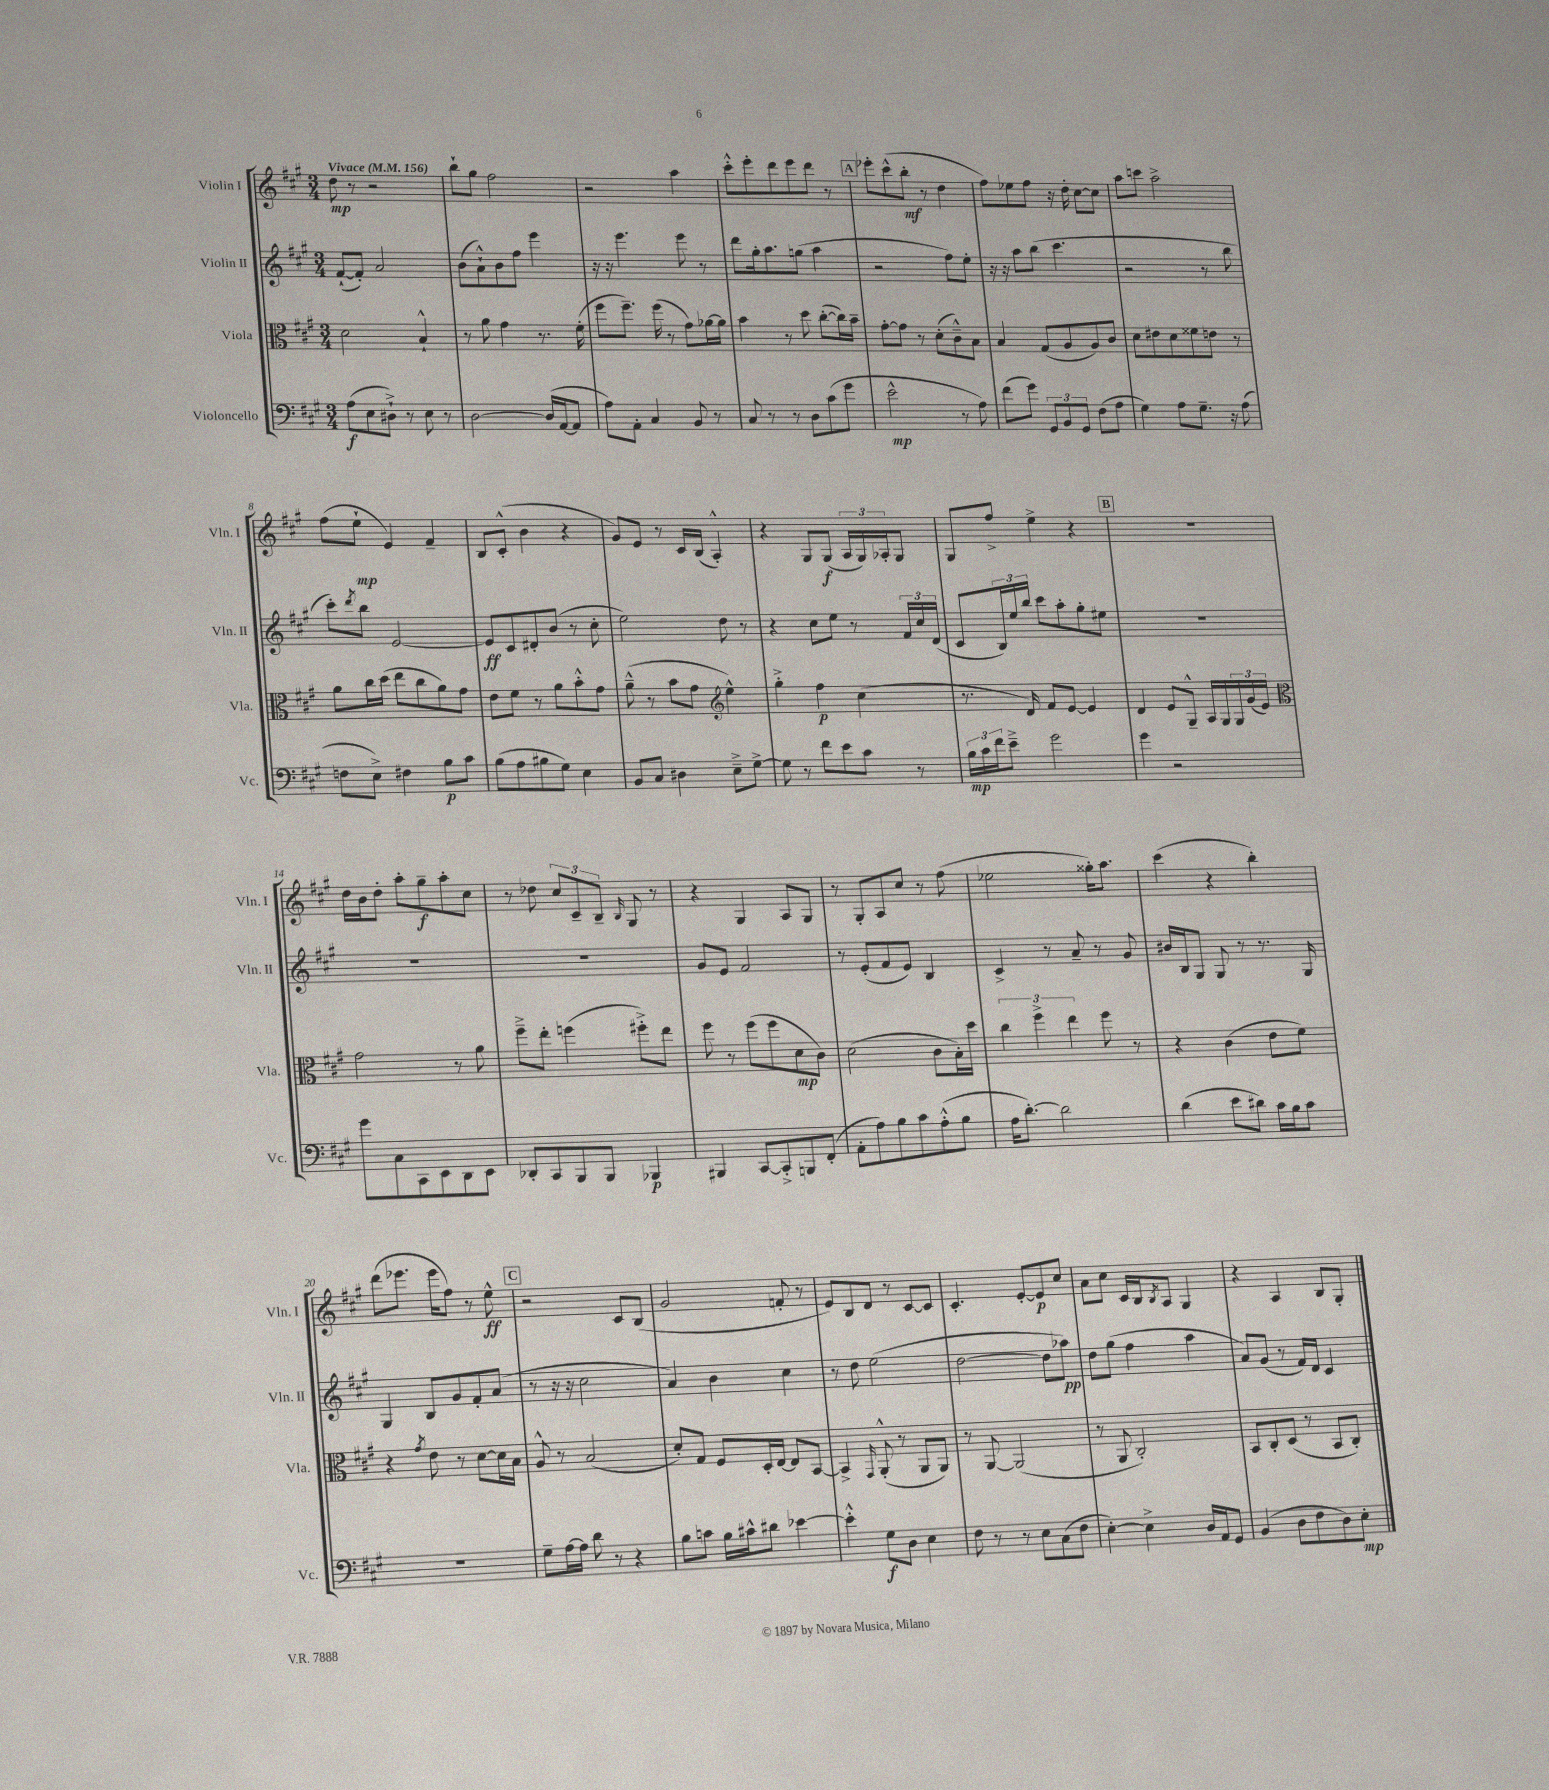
<<
\new StaffGroup <<
\new Staff = "s0" \with { instrumentName = "Violin I" shortInstrumentName = "Vln. I" } {
    \clef treble \key a \major \numericTimeSignature \time 3/4 \tempo "Vivace" 4 = 156
    d''8\mp r8 r2 |
    b''8-! gis''8 fis''2 |
    r2 a''4 |
    cis'''8-.-^ e'''8-. d'''8 e'''8 d'''8 r8 |
    \mark \markup { \box "A" } ees'''8-. cis'''8-^( b''8-.\mf r8 d''4 |
    fis''8) ees''8 fis''8 r16 d''16-. cis''8~ cis''8 |
    a''8 c'''8 a''2-> |
    fis''8( e''8-!\mp e'4) fis'4-- |
    b8 cis'8-.-^( b'4 r4 |
    gis'8) e'8 r8 cis'16 b16( a4-.-^) |
    r4 gis8 gis8\f( \tuplet 3/2 { a16 gis16) aes16-. } gis8 |
    gis8 fis''8-> e''4-> r4 |
    \mark \markup { \box "B" } R2. |
    d''16 b'16 d''8-. a''8-. gis''8--\f a''8-. cis''8 |
    r8 des''8 \tuplet 3/2 { cis''8 cis'8-- b8-- } \grace { b16 } gis8 r8 |
    r4 gis4 a8 gis8 |
    r8 gis8-. a8 cis''8 r8 fis''8( |
    ees''2 gisis''16-.) a''8. |
    cis'''4( r4 b''4-.) |
    d'''8( ees'''8. ees'''16 fis''8) r8 e''8-^\ff |
    \mark \markup { \box "C" } r2 cis'8 b8( |
    gis'2 f'8-. r8 |
    e'8) b8 d'8 r8 cis'8~ cis'8 |
    cis'4.-. e'8~-. e'8\p cis''8 |
    a'8 cis''8 cis'16 b16 \acciaccatura { b8 } a8 gis4 |
    r4 a4 b8 gis8-. \bar "|." |
}
\new Staff = "s1" \with { instrumentName = "Violin II" shortInstrumentName = "Vln. II" } {
    \clef treble \key a \major \numericTimeSignature \time 3/4
    fis'8~-!( fis'8-.) a'2 |
    b'8( a'8-!-^) b'8 fis''8 e'''4 |
    r16 r16 e'''4. e'''8 r8 |
    d'''8 gis''16-. a''8. g''8( a''4 |
    \mark \markup { \box "A" } r2 fis''8) e''8-. |
    r16 r16 a''8 b''8( cis'''4. |
    r2 r8 b''8 |
    cis'''8-.) \acciaccatura { d'''8 } b''8 e'2~ |
    e'8\ff cis'8 dis'8-. b'8( r8 cis''8-. |
    e''2) d''8 r8 |
    r4 cis''8 e''8 r8 \tuplet 3/2 { fis'16 cis''16 d'16( } |
    cis'8 \tuplet 3/2 { b16) e''16 b''16 } cis'''8 a''8-. gis''8-. eis''8 |
    \mark \markup { \box "B" } R2. |
    R2. |
    R2. |
    gis'8 e'8 fis'2 |
    r8 e'8-.( fis'8 e'8) b4 |
    cis'4-> r8 a'8-- r8 gis'8 |
    bis'16 b16 gis8 gis8 r8 r8. gis16 |
    gis4 b8 gis'8 fis'8-. a'8( |
    \mark \markup { \box "C" } r8 r16 r16 cis''2 |
    a'4) b'4 cis''4 |
    r8 d''8 e''2( |
    d''2~ d''8 aes''8\pp) |
    d''8 gis''8( fis''4 a''4 |
    a'8) gis'8( r8 fis'16) d'16 cis'4 \bar "|." |
}
\new Staff = "s2" \with { instrumentName = "Viola" shortInstrumentName = "Vla." } {
    \clef alto \key a \major \numericTimeSignature \time 3/4
    d'2 b4-!-^ |
    r8 a'8 gis'4 r8. fis'16-.( |
    fis''8 fis''8.--) fis''16( r8 gis'8) aes'16~ aes'16 |
    b'4 r8 d''8 cis''8~-.( cis''16) b'16-- |
    \mark \markup { \box "A" } gis'8~-. gis'8 r8 d'8-.( cis'8---^) b8 |
    b4 gis8( a8 a8) cis'8 |
    d'8 eis'8 d'8 fisis'8 e'8 r8 |
    a'8 cis''16 d''16( e''8 cis''8 a'8) gis'8 |
    e'8 fis'8 r8 a'8 b'8-.-^ gis'8 |
    a'8---^( r8 b'8 gis'8 \clef treble e''4-^) |
    gis''4-.-> fis''4\p cis''4( |
    r8. d'16) fis'8 e'8~ e'4 |
    \mark \markup { \box "B" } d'4 e'8 gis8---^ a16 gis16 \tuplet 3/2 { gis16 gis'16( e'16) } |
    \clef alto gis'2 r8 a'8 |
    fis''8---> e''8-. f''4( fis''8-.->) e''8 |
    fis''8 r8 fis''8( fis''8 d'8\mp cis'8) |
    d'2( cis'8 b16-.) d''16 |
    \tuplet 3/2 { cis''4 fis''4-> e''4 } fis''8 r8 |
    r4 cis'4( e'8 fis'8) |
    r4 \acciaccatura { gis'8 } e'8 r8 d'8~ d'16 b16 |
    \mark \markup { \box "C" } a8-^ r8 b2( |
    d'8-.) gis8 fis8 d16-. e16~ e8 b,8~ |
    b,4-> \grace { gis,16 } a,8-.-^( r8 a,8 a,8) |
    r8 a,8~ a,2( |
    r8 a,8 cis2-.) |
    b,8 cis8-. d8( r8 b,8 cis8-.) \bar "|." |
}
\new Staff = "s3" \with { instrumentName = "Violoncello" shortInstrumentName = "Vc." } {
    \clef bass \key a \major \numericTimeSignature \time 3/4
    a8\f( e8 dis8-!->) r8 e8 r8 |
    d2~ d16( a,16~ a,8 |
    a8) a,8-. cis4 b,8 r8 |
    cis8 r8 r8 d8 cis'8( gis'8 |
    \mark \markup { \box "A" } e'2-^\mp r8 a8) |
    fis'8( gis'8) \tuplet 3/2 { gis,8 b,8 gis,8 } fis8( a8 |
    gis4) a8 gis8.-- r16 a8( |
    f8 e8->) fis4 b8\p cis'8 |
    b8( a8 bis8 gis8) e4 |
    b,8 cis8 dis4 e8---> gis8~-> |
    gis8 r8 fis'8 e'8 cis'8 r8 |
    \tuplet 3/2 { b16\mp cis'16 fis'16 } e'8---> gis'2 |
    \mark \markup { \box "B" } gis'4 r2 |
    gis'8 cis8 cis,8 e,8 d,8 e,8 |
    des,8-. cis,8 b,,8 b,,8 bes,,4\p |
    bis,,4 cis,8~ cis,8-.-> b,,8 fis,8-.( |
    a,8-. a8) b8 cis'8 a8-.-^( b8 |
    a16 d'8.~-.) d'2 |
    d'4( e'8 dis'8) cis'16 b16 cis'8 |
    R2. |
    \mark \markup { \box "C" } gis8-- a16~ a16 d'8 r8 r4 |
    b8 c'8 b16 cis'16-^ dis'8 ees'4~ |
    ees'4-.-^ gis8\f d8 e4 |
    fis8 r8 r8 e8 cis8( fis8 |
    e4~-.) e4-> d16 a,16 gis,8 |
    b,4( d8 fis8 d8) e8-.\mp \bar "|." |
}
>>
>>
